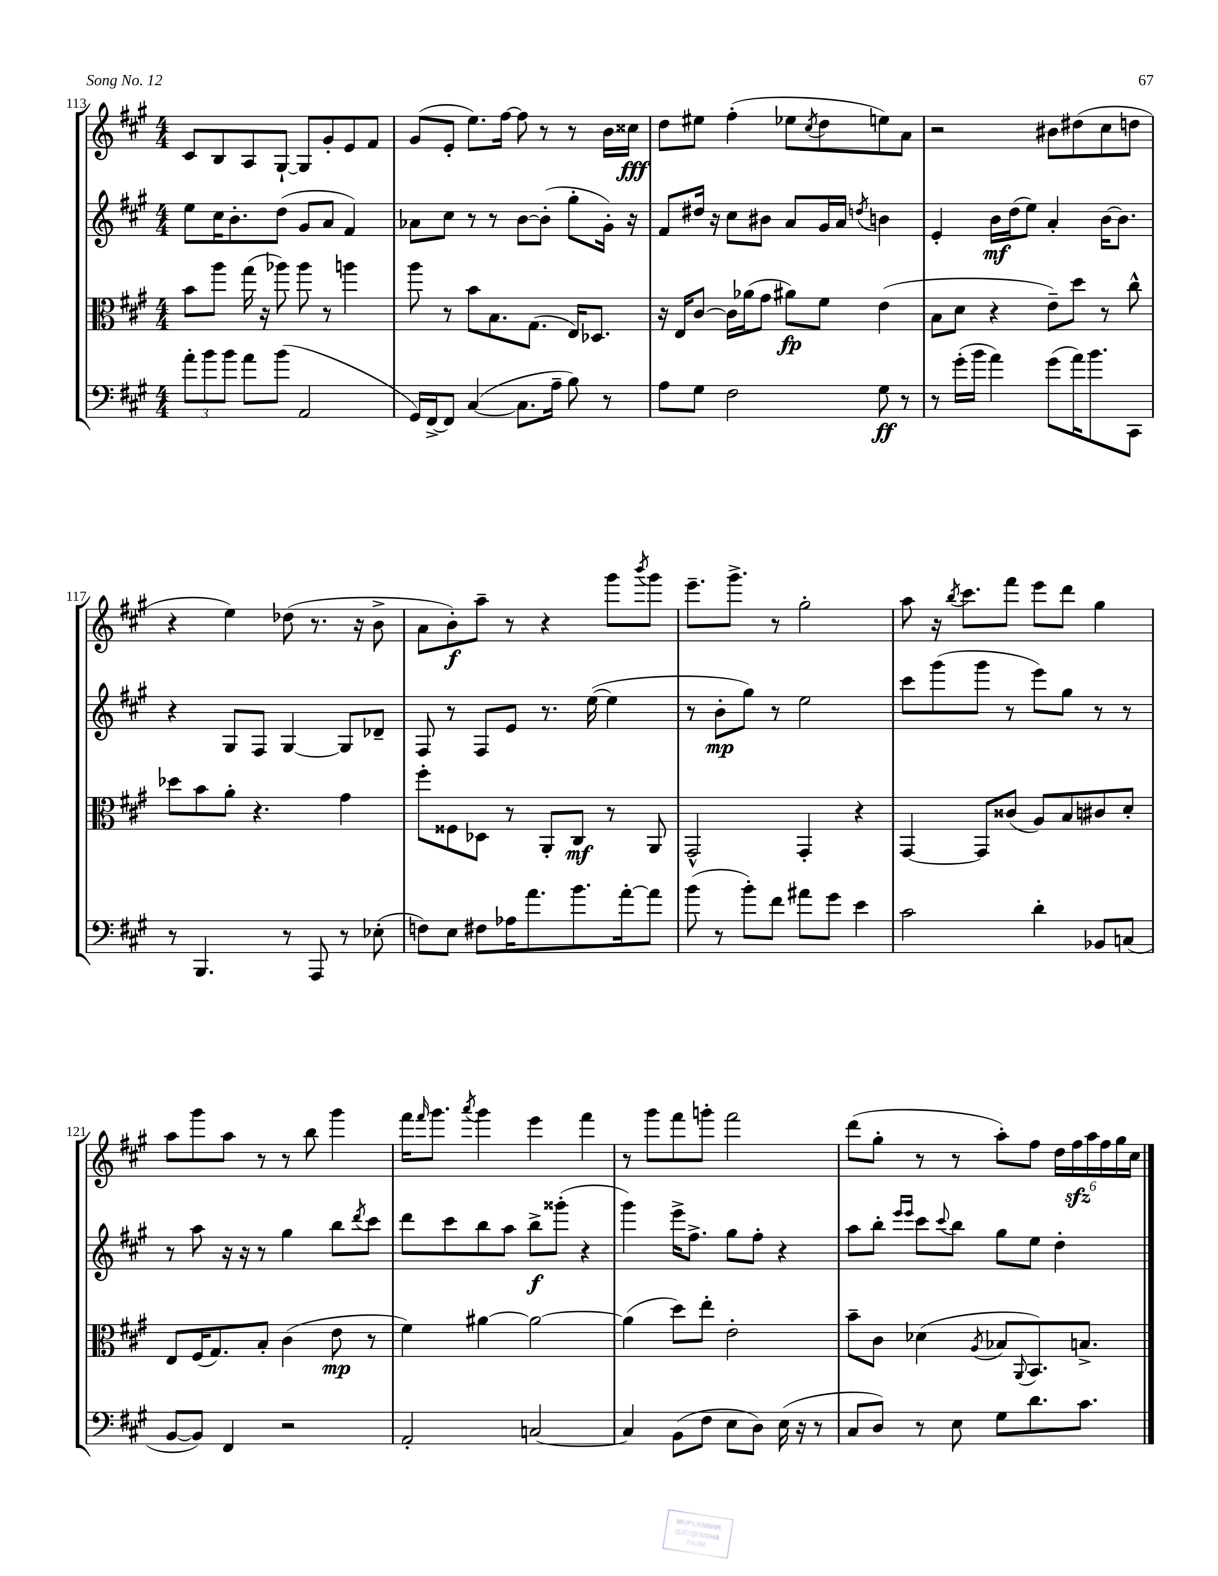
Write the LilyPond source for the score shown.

<<
\new StaffGroup <<
\new Staff = "s0" {
    \clef treble \key a \major \numericTimeSignature \time 4/4
    cis'8 b8 a8 gis8~-! gis8 gis'8-. e'8 fis'8 |
    gis'8( e'8-. e''8.) fis''16~ fis''8 r8 r8 b'16 cisis''16\fff |
    d''8 eis''8 fis''4-.( ees''8 \acciaccatura { cis''8 } d''8 e''8) a'8 |
    r2 bis'8 dis''8( cis''8 d''8 |
    r4 e''4) des''8( r8. r16 b'8-> |
    a'8 b'8-.\f) a''8-- r8 r4 gis'''8 \acciaccatura { b'''8 } gis'''8 |
    e'''8.-- gis'''8.-> r8 gis''2-. |
    a''8 r16 \acciaccatura { b''8 } cis'''8. fis'''8 e'''8 d'''8 gis''4 |
    a''8 gis'''8 a''8 r8 r8 b''8 gis'''4 |
    fis'''16 \grace { fis'''16 } gis'''8. \acciaccatura { a'''8 } gis'''4 e'''4 fis'''4 |
    r8 gis'''8 fis'''8 g'''8-. fis'''2 |
    d'''8( gis''8-. r8 r8 a''8-.) fis''8 \tuplet 6/4 { d''16 fis''16\sfz a''16 fis''16 gis''16 cis''16 } \bar "|." |
}
\new Staff = "s1" {
    \clef treble \key a \major \numericTimeSignature \time 4/4
    e''8 cis''16 b'8.-. d''8( gis'8 a'8 fis'4) |
    aes'8 cis''8 r8 r8 b'8~ b'8-.( gis''8-. gis'16-.) r16 |
    fis'8 dis''16 r16 cis''8 bis'8 a'8 gis'16 a'16 \acciaccatura { d''8 } b'4 |
    e'4-. b'16\mf d''16( e''8) a'4-. b'16~ b'8. |
    r4 gis8 fis8 gis4~ gis8 des'8-- |
    fis8 r8 fis8 e'8 r8. e''16~( e''4 |
    r8 b'8-.\mp gis''8) r8 e''2 |
    cis'''8 gis'''8( gis'''8 r8 e'''8) gis''8 r8 r8 |
    r8 a''8 r16 r16 r8 gis''4 b''8 \acciaccatura { d'''8 } cis'''8 |
    d'''8 cis'''8 b''8 a''8 b''8->\f gisis'''8-.( r4 |
    gis'''4) e'''16-> fis''8.-> gis''8 fis''8-. r4 |
    a''8 b''8-. \grace { e'''16 e'''16 } cis'''8 \appoggiatura { cis'''8 } b''8 gis''8 e''8 d''4-. \bar "|." |
}
\new Staff = "s2" {
    \clef alto \key a \major \numericTimeSignature \time 4/4
    b'8 a''8 gis''16( r16 aes''8) aes''8 r8 a''4 |
    a''8 r8 b'8 b8. gis8.( e16) des8. |
    r16 e16 cis'8~ cis'16 aes'16( gis'8 ais'8\fp) fis'8 e'4( |
    b8 d'8 r4 e'8--) d''8 r8 cis''8-^ |
    des''8 b'8 a'8-. r4. gis'4 |
    fis''8-. fisis8 des8 r8 a,8-. cis8\mf r8 a,8 |
    gis,2-^ gis,4-. r4 |
    gis,4~ gis,8 cisis'8( a8) b8 cis'8 d'8-. |
    e8 fis16( gis8.) b8-. cis'4( e'8\mp r8 |
    fis'4) ais'4~ ais'2~ |
    ais'4( d''8) e''8-. e'2-. |
    b'8-- cis'8 des'4( \acciaccatura { a8 } bes8 \appoggiatura { a,8 } b,8.) b8.-> \bar "|." |
}
\new Staff = "s3" {
    \clef bass \key a \major \numericTimeSignature \time 4/4
    \tuplet 3/2 { a'8-. b'8 b'8 } a'8 b'8( a,2 |
    gis,16) fis,16~-> fis,8 cis4~( cis8. a16-- b8) r8 |
    a8 gis8 fis2 gis8\ff r8 |
    r8 gis'16-.( b'16 a'4) gis'8( a'16) b'8. cis,8 |
    r8 b,,4. r8 a,,8 r8 ees8-.( |
    f8) e8 fis8 aes16 a'8. b'8. a'16~-. a'8 |
    b'8( r8 b'8-.) fis'8 ais'8 gis'8 e'4 |
    cis'2 d'4-. bes,8 c8( |
    b,8~ b,8) fis,4 r2 |
    a,2-. c2~ |
    c4 b,8( fis8 e8 d8) e16( r16 r8 |
    cis8 d8) r8 e8 gis8 d'8. cis'8. \bar "|." |
}
>>
>>
\layout { \context { \Score currentBarNumber = #113 } }
